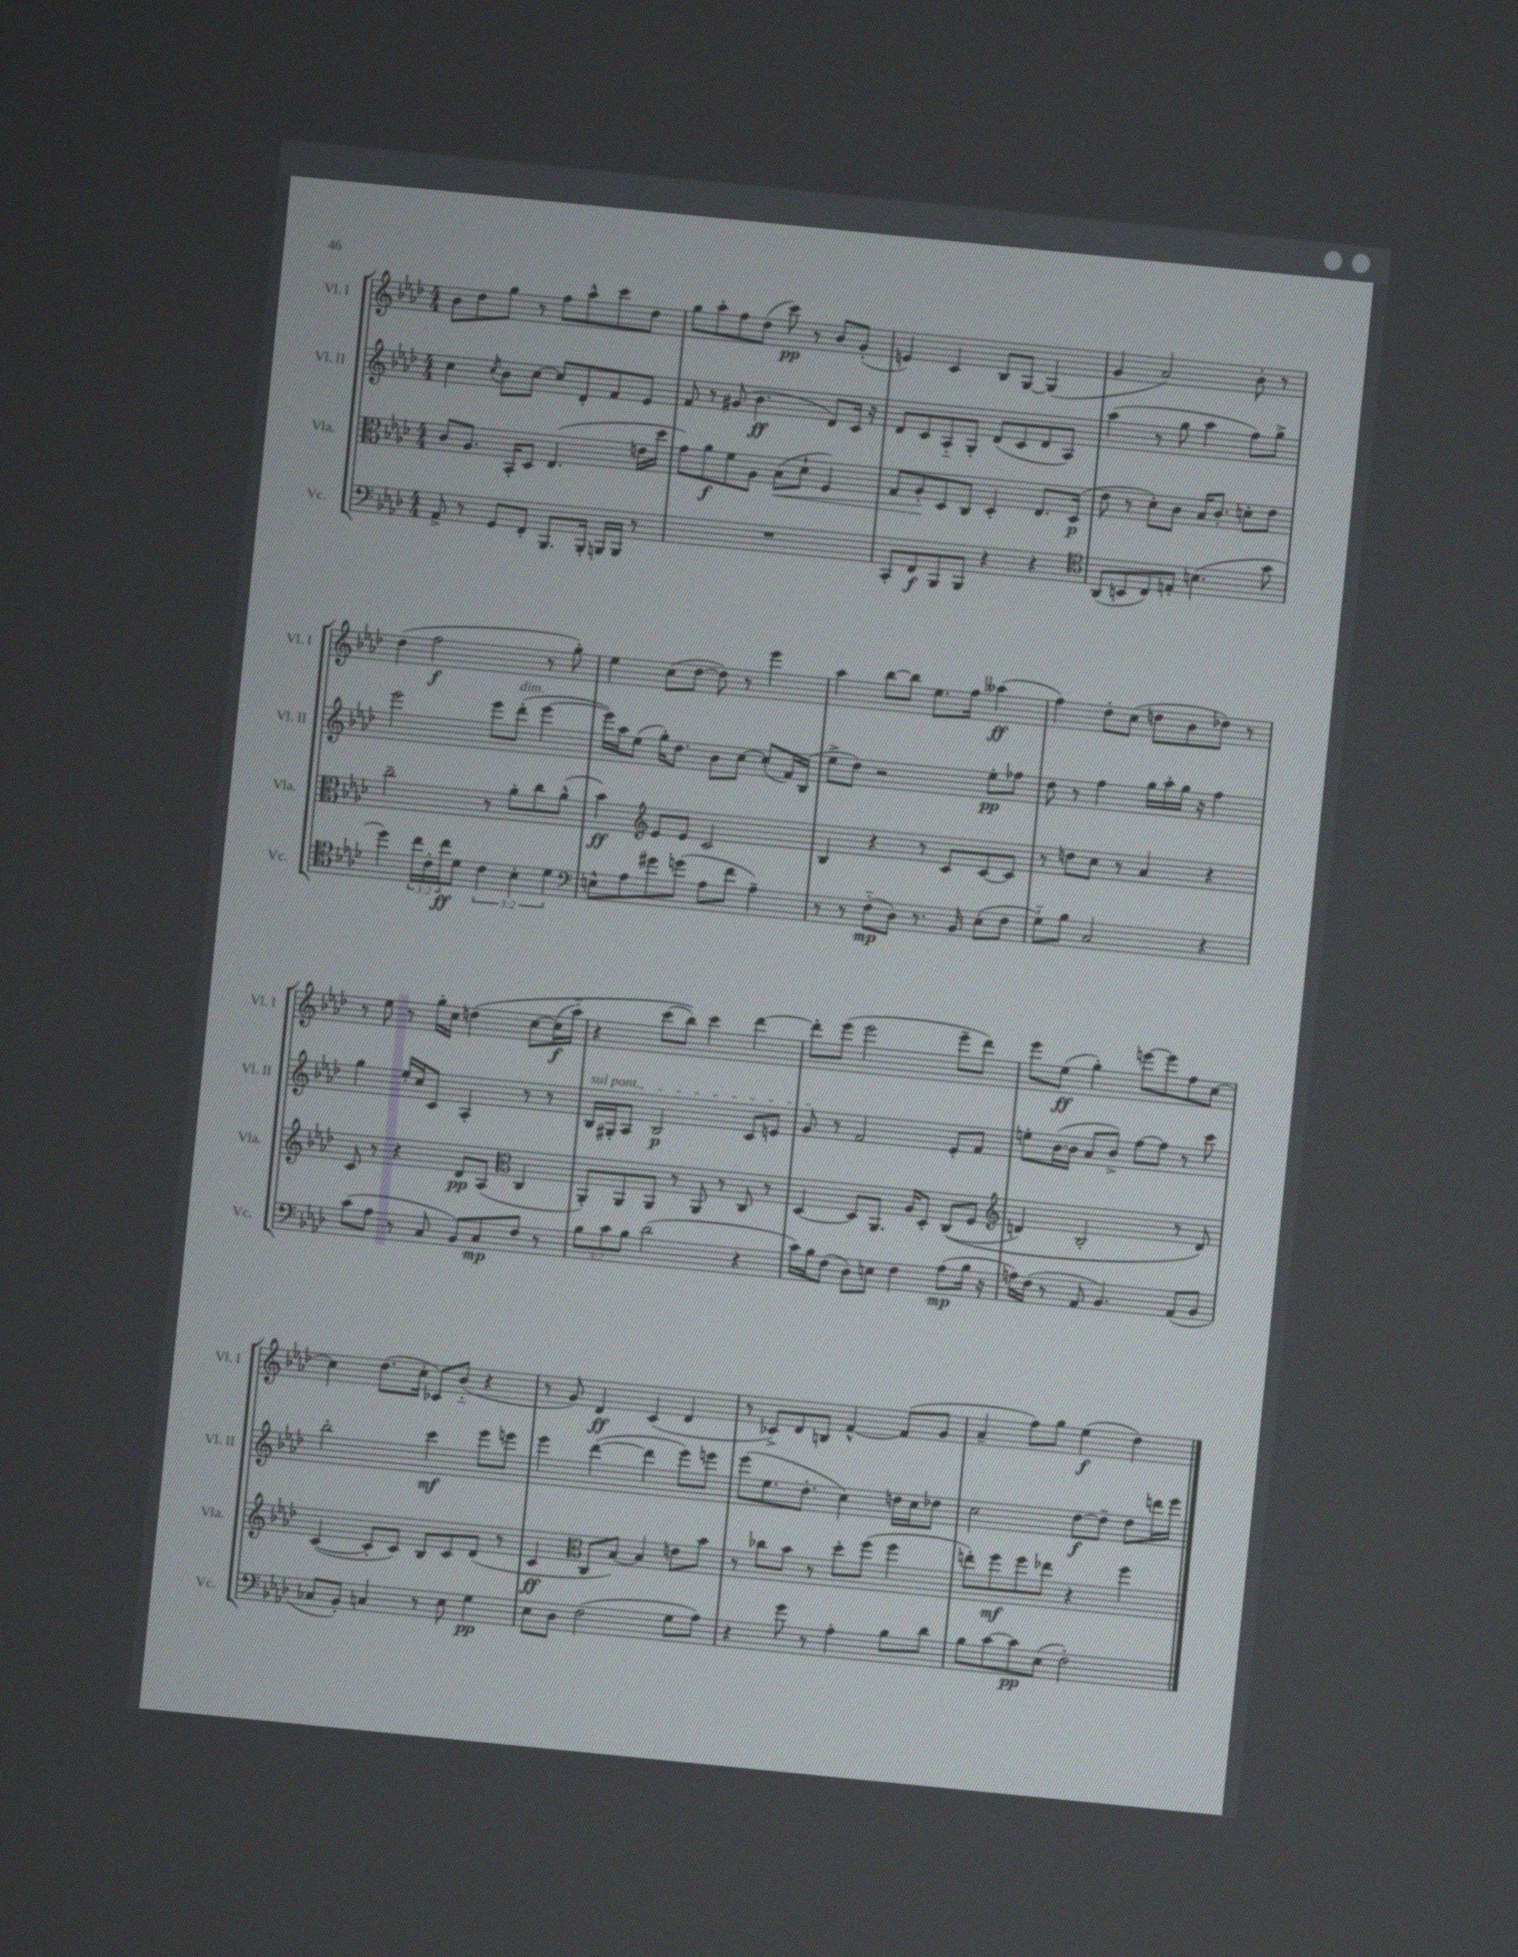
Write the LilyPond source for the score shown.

<<
\new StaffGroup <<
\new Staff = "s0" \with { instrumentName = "Vl. I" shortInstrumentName = "Vl. I" } {
    \clef treble \key aes \major \numericTimeSignature \time 4/4
    bes'8 des''8 g''8 r8 f''8 aes''8-^ c'''8 des''8 |
    g''8 aes''8-. f''8 des''8( c'''8\pp) r8 bes'8 g'8-.( |
    e'4) c'4 bes8 g8~ g4( |
    g'4 aes'2) bes'8-. r8 |
    des''4( f''2\f r8 g''8-.) |
    ees''4 c''8( des''8~ des''8) r8 ees'''4 |
    aes''4 bes''8~ bes''8 ees''8. f''16 aeses''4\ff( |
    f''4) des''8-. c''8( d''8 bes'8 des''8) r8 |
    r8 ees''8 r8 g''16-. c''16 d''4\( c''8~ c''16\f( aes''16-_) |
    r4 c'''8( bes''8)\) c'''4 des'''4~ |
    des'''8-. ees'''8( ees'''2 ees'''8-- des'''8) |
    ees'''8 ees''8\ff( g''4-.) e'''8~ e'''8 f''8 c''8~ |
    c''4 des''8.( c''16-. ces'8) bes'8-_( r4 |
    r8 g'8) des'4\ff c'4( des'4 |
    r8 ces'8->) des'8 b8 f'4~-^ f'8( g'8 |
    aes'4-- f''8) g''8 ees''4\f( des''4) \bar "|." |
}
\new Staff = "s1" \with { instrumentName = "Vl. II" shortInstrumentName = "Vl. II" } {
    \clef treble \key aes \major \numericTimeSignature \time 4/4
    c''4 \acciaccatura { c''8 } bes'8 c''8~ c''8 des'8-. f'8 ees'8 |
    f'8 r8 gis'8( bes'4.\ff des'8) c'16 r16 |
    des'8 c'8 aes8-_ g8-. des'8( c'8 des'8 aes8) |
    aes''4( r8 g''8 aes''4 f''8) g''8-> |
    ees'''2 ees'''8 des'''8-.^\markup { \italic "dim." }( ees'''4~ |
    ees'''16) aes''16 ees''8( g''16-.) des''8. bes'8 c''8~ c''8-.( f'16) bes16( |
    ees''8-> des''8) r2 ees''8-.\pp fes''8 |
    des''8 r8 f''4 g''16 aes''16-. g''16 r16 f''4 |
    g''4 ees''16-. c''16 c'8 aes4-. r8 r8 |
    \once \override TextSpanner.bound-details.left.text = \markup { \italic "sul pont." } bes16\startTextSpan gis16-. aes8 bes2\p c'8 e'8 |
    g'8\stopTextSpan r8 f'2 ees'8-. f'8 |
    e''8-. bes'16~( bes'16 aes'8 bes'8->) f''8~ f''8 r8 c'''8 |
    bes''2-. c'''4\mf ees'''8 e'''8 |
    ees'''4 des'''4~( des'''4 ees'''8) e'''8 |
    ees'''8( ees''8. des''8.-. c''4) d''16 c''16 des''8 |
    c''2 des''8~\f des''8-- des''8 d'''16 ees'''16 \bar "|." |
}
\new Staff = "s2" \with { instrumentName = "Vla." shortInstrumentName = "Vla." } {
    \clef alto \key aes \major \numericTimeSignature \time 4/4
    c'8 aes8. bes,16-. des8 ees4.( e'16 des''16 |
    g'8) aes'8\f f'8 aes8 bes8\<( des'8-! f4) |
    g8 aes8-.\! des8 c8 des4-. ees8. des16\p( |
    ees'8 r8 des'8-.) c'8 bes16 c'8.-. d'8-. ees'8 |
    c''2-- r8 aes'8-. c''8 aes'8-^( |
    bes'4\ff) \clef treble ees'8 ees'8 c'2 |
    bes4 r4 r8 c'8 c'8~ c'8 |
    r8 d''8 c''8 r8 aes'4 r4 |
    c'8 r8 r4 des'8\pp aes8( \clef alto c4 |
    aes,8-.) aes,8 aes,8 r8 aes,8 r8 c8 r8 |
    des4~ des8 aes,8. aes16 des8-. c8(\( f8 |
    \clef treble d'4) bes2-. r8 d'8\) |
    c'4~( c'8-. c'8) bes8 c'8 des'8( r8 |
    c'4\ff \clef alto c8 bes8~) bes4 e'8 bes'8 |
    r8 ces''8 bes'8 r8 des''8-. f''8( f''4 |
    e''8-.) f''8\mf f''8 ees''8 r4 f''4 \bar "|." |
}
\new Staff = "s3" \with { instrumentName = "Vc." shortInstrumentName = "Vc." } {
    \clef bass \key aes \major \numericTimeSignature \time 4/4 \override Staff.TupletNumber.text = #tuplet-number::calc-fraction-text
    aes,8-> r8 g,8 f,8-. bes,,8. bes,,16-. b,,16 b,,16 r8 |
    R1 |
    c,8-. f,8\f bes,,8 bes,,8 r4 r4 |
    \clef tenor aes,8( b,8 c8) e8-. b4.( g'8 |
    des''4) \tuplet 3/2 { c''16 c'16-. c''16\ff } des'8 \tuplet 3/2 { c'4 bes4-. des'4 } |
    \clef bass e8-^ aes8 gis'8 g'8( aes8 f'8 aes4--) |
    r8 r8 f8-_\mp( des8) r8. bes,16 ees8-.( f8 |
    g8-_) bes8 c2 r4 |
    c'8( aes8 r8 c8 bes,8) c8\mp f8 r8 |
    \tuplet 3/2 { bes8 c'8 bes8 } des'2( r4 |
    c'16) bes16 f8( des8) e8 f4 aes8\mp( bes16 r16 |
    a16) f16( r8 aes,8 bes,4.) aes,8( bes,8 |
    ces8 bes,8-.) c4 r8 ees8 g4\pp |
    ees8 des8 f2( g8 aes8) |
    r4 g'8 r8 aes4-. bes8 des'8 |
    bes8 c'8~ c'8\pp ees8( f2-.) \bar "|." |
}
>>
>>
\layout { \context { \Score \remove "Bar_number_engraver" } }
